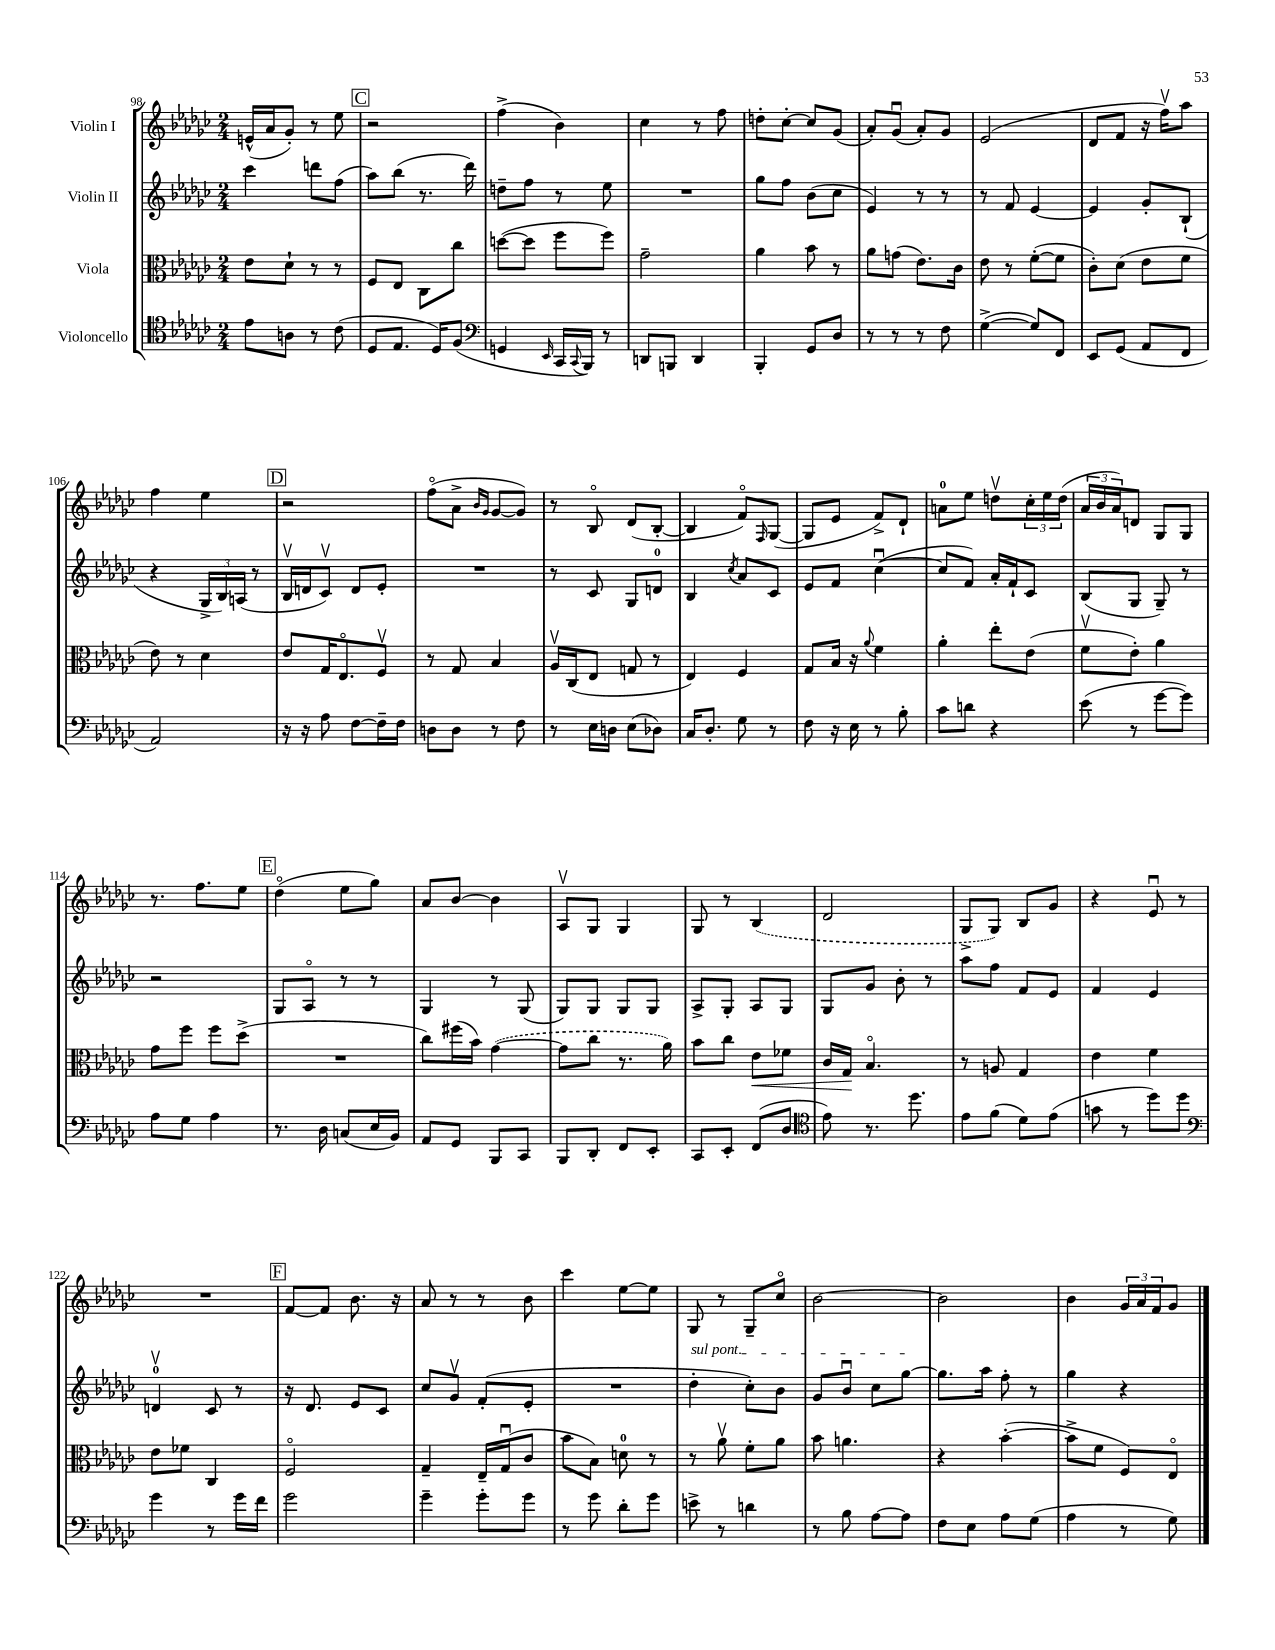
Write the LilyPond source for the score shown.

<<
\new StaffGroup <<
\new Staff = "s0" \with { instrumentName = "Violin I" } {
    \clef treble \key ges \major \numericTimeSignature \time 2/4
    e'16-^( aes'16 ges'8-.) r8 ees''8 |
    \mark \markup { \box "C" } r2 |
    f''4->( bes'4) |
    ces''4 r8 f''8 |
    d''8-. ces''8~-. ces''8 ges'8( |
    aes'8-.) ges'8\downbow( aes'8-.) ges'8 |
    ees'2( |
    des'8 f'8 r16 f''16\upbow) aes''8 |
    f''4 ees''4 |
    \mark \markup { \box "D" } r2 |
    f''8\flageolet( aes'8-> \grace { bes'16 ges'16 } ges'8~ ges'8) |
    r8 bes8\flageolet des'8( bes8~-. |
    bes4 f'8\flageolet) \grace { f16 } ges8~( |
    ges8 ees'8 f'8->) des'8-! |
    a'8-0 ees''8 d''8\upbow \tuplet 3/2 { ces''16-. ees''16 d''16( } |
    \tuplet 3/2 { aes'16 bes'16 aes'16) } d'8 ges8 ges8 |
    r8. f''8. ees''8 |
    \mark \markup { \box "E" } des''4\flageolet( ees''8 ges''8) |
    aes'8 bes'8~ bes'4 |
    aes8\upbow ges8 ges4 |
    ges8 r8 \once \slurDashed bes4( |
    des'2 |
    ges8-> ges8) bes8 ges'8 |
    r4 ees'8\downbow r8 |
    R2 |
    \mark \markup { \box "F" } f'8~ f'8 bes'8. r16 |
    aes'8 r8 r8 bes'8 |
    ces'''4 ees''8~ ees''8 |
    ges8 r8 ges8-- ces''8\flageolet |
    bes'2~ |
    bes'2 |
    bes'4 \tuplet 3/2 { ges'16 aes'16 f'16 } ges'8 \bar "|." |
}
\new Staff = "s1" \with { instrumentName = "Violin II" } {
    \clef treble \key ges \major \numericTimeSignature \time 2/4
    ces'''4 d'''8 f''8( |
    \mark \markup { \box "C" } aes''8) bes''8( r8. des'''16) |
    d''8-- f''8 r8 ees''8 |
    R2 |
    ges''8 f''8 bes'8( ces''8 |
    ees'4) r8 r8 |
    r8 f'8 ees'4~ |
    ees'4 ges'8-. bes8-!( |
    r4 \tuplet 3/2 { ges16-> bes16) a16( } r8 |
    \mark \markup { \box "D" } bes16\upbow d'16 ces'8\upbow) d'8 ees'8-. |
    R2 |
    r8 ces'8 ges8 d'8-0 |
    bes4 \acciaccatura { ces''8 } aes'8 ces'8 |
    ees'8 f'8 ces''4~\downbow( |
    ces''8 f'8) aes'16-. f'16-! ces'8 |
    bes8( ges8 ges8--) r8 |
    r2 |
    \mark \markup { \box "E" } ges8 aes8\flageolet r8 r8 |
    ges4 r8 ges8( |
    ges8) ges8 ges8 ges8 |
    aes8-> ges8-. aes8 ges8 |
    ges8 ges'8 bes'8-. r8 |
    aes''8 f''8 f'8 ees'8 |
    f'4 ees'4 |
    d'4-0\upbow ces'8 r8 |
    \mark \markup { \box "F" } r16 des'8. ees'8 ces'8 |
    ces''8 ges'8\upbow f'8-.( ees'8-. |
    R2 |
    \once \override TextSpanner.bound-details.left.text = \markup { \italic "sul pont." } des''4-.\startTextSpan ces''8-.) bes'8 |
    ges'8 bes'8\downbow ces''8 ges''8~\stopTextSpan |
    ges''8. aes''16 f''8-. r8 |
    ges''4 r4 \bar "|." |
}
\new Staff = "s2" \with { instrumentName = "Viola" } {
    \clef alto \key ges \major \numericTimeSignature \time 2/4
    ees'8 des'8-! r8 r8 |
    \mark \markup { \box "C" } f8 ees8 ces8 ces''8 |
    d''8~( d''8 f''8 f''8) |
    ges'2-- |
    aes'4 bes'8 r8 |
    aes'8 g'8( ees'8.) ces'16 |
    ees'8 r8 f'8~-.( f'8 |
    ces'8-.) des'8( ees'8 f'8 |
    ees'8) r8 des'4 |
    \mark \markup { \box "D" } ees'8 ges16 ees8.\flageolet f8\upbow |
    r8 ges8 bes4 |
    aes16\upbow ces16( ees8 g8 r8 |
    ees4) f4 |
    ges8 bes16 r16 \appoggiatura { aes'8 } f'4 |
    aes'4-. ees''8-. ees'8( |
    f'8\upbow ees'8-.) aes'4 |
    ges'8 f''8 f''8 des''8->( |
    \mark \markup { \box "E" } R2 |
    ces''8) fis''16( bes'16) \once \slurDashed ges'4~( |
    ges'8 ces''8 r8. aes'16) |
    bes'8 ces''8 ees'8\< fes'8 |
    ces'16 ges16\! bes4.\flageolet |
    r8 a8 ges4 |
    ees'4 f'4 |
    ees'8 fes'8 ces4 |
    \mark \markup { \box "F" } f2\flageolet |
    ges4-- ees16-- ges16\downbow( ces'8 |
    bes'8 bes8) d'8-0 r8 |
    r8 aes'8\upbow f'8-. aes'8 |
    bes'8 a'4. |
    r4 bes'4~-.( |
    bes'8-> f'8 f8) ees8\flageolet \bar "|." |
}
\new Staff = "s3" \with { instrumentName = "Violoncello" } {
    \clef tenor \key ges \major \numericTimeSignature \time 2/4
    ees'8 a8 r8 ces'8( |
    \mark \markup { \box "C" } des8 ees8. des16) f8( |
    \clef bass g,4 \grace { ees,16 } ces,16 \appoggiatura { ces,8 } bes,,16) r8 |
    d,8 b,,8 d,4 |
    bes,,4-. ges,8 des8 |
    r8 r8 r8 f8 |
    ges4~->( ges8) f,8 |
    ees,8 ges,8( aes,8 f,8 |
    aes,2) |
    \mark \markup { \box "D" } r16 r16 aes8 f8~ f16-- f16 |
    d8 d8 r8 f8 |
    r8 ees16 d16 ees8( des8) |
    ces16 des8.-. ges8 r8 |
    f8 r16 ees16 r8 bes8-. |
    ces'8 d'8 r4 |
    ees'8( r8 ges'8~ ges'8) |
    aes8 ges8 aes4 |
    \mark \markup { \box "E" } r8. des16 c8( ees16 bes,16) |
    aes,8 ges,8 bes,,8 ces,8 |
    bes,,8 des,8-. f,8 ees,8-. |
    ces,8 ees,8-. f,8( des8 |
    \clef tenor ees'8) r8. des''8. |
    ees'8 f'8( des'8) ees'8( |
    g'8 r8 des''8) des''8 |
    \clef bass ges'4 r8 ges'16 f'16 |
    \mark \markup { \box "F" } ges'2 |
    ges'4-- ges'8-. ges'8 |
    r8 ges'8 des'8-. ges'8 |
    e'8-> r8 d'4 |
    r8 bes8 aes8~ aes8 |
    f8 ees8 aes8 ges8( |
    aes4 r8 ges8) \bar "|." |
}
>>
>>
\layout { \context { \Score currentBarNumber = #98 } }
